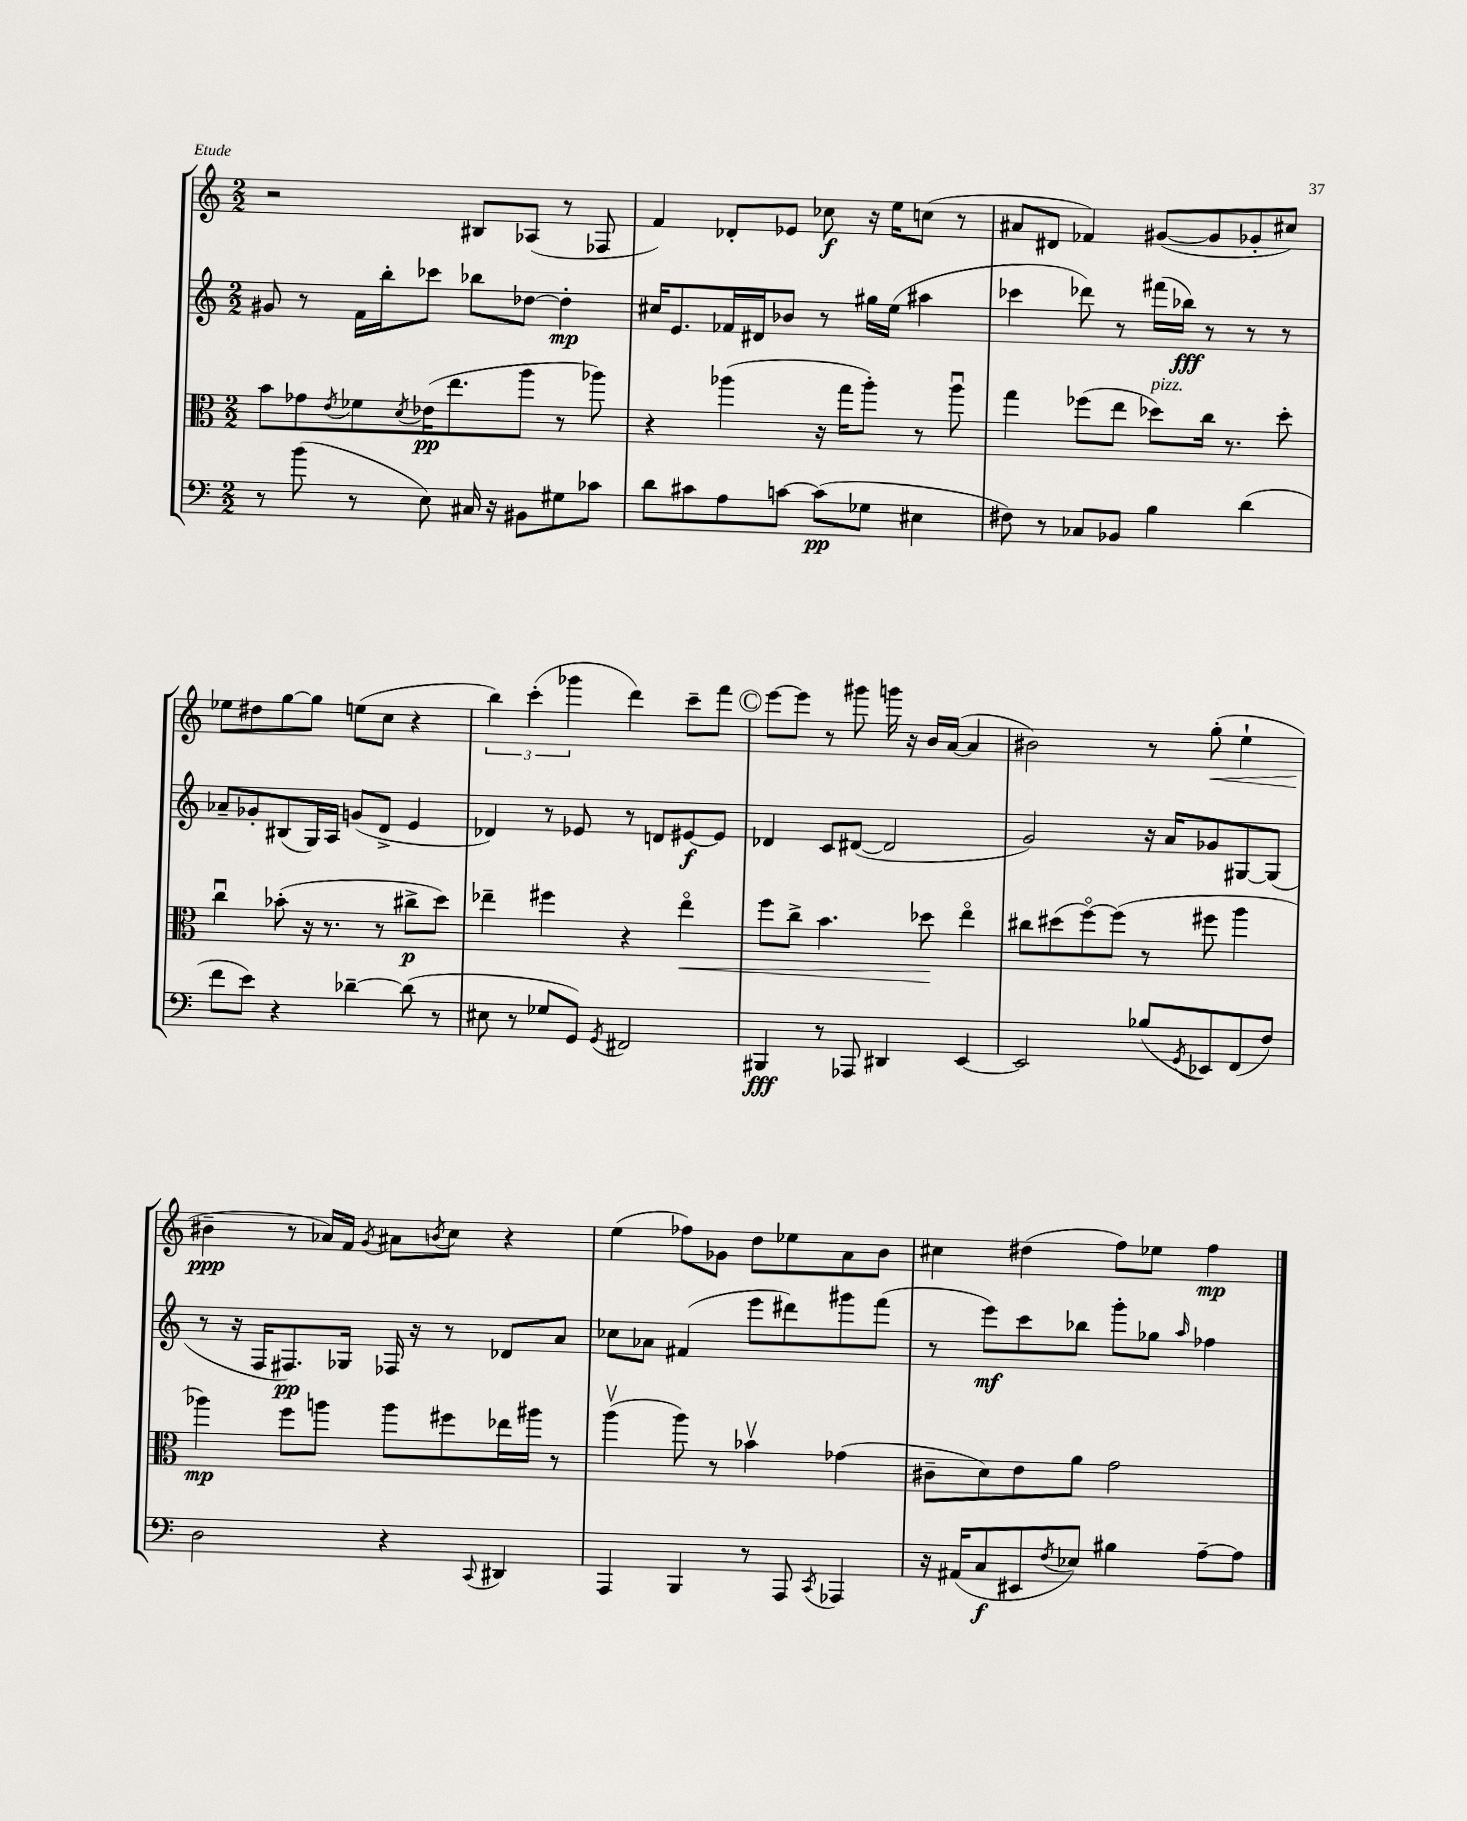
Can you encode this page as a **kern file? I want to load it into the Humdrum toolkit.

**kern	**kern	**kern	**kern
*staff4	*staff3	*staff2	*staff1
*clefF4	*clefC3	*clefG2	*clefG2
*k[]	*k[]	*k[]	*k[]
*M2/2	*M2/2	*M2/2	*M2/2
8r	8b\L	8g#/	2r
(8b\	8g-\	8r	.
.	8qe/	.	.
8r	8f-\	16f\LL	.
.	.	16bb'\J	.
.	8qd/	.	.
8E\)	(16e-\K	8ccc-\J	.
.	8.ee\	.	.
16C#/	.	8bb-\L	8B#/L
16r	.	.	.
8BB#\L	8aa\J	[8dd-\J	(8A-/J
8G#\	8r	4dd-'\]	8r
8c-\J	8aa-\)	.	8F-/
=	=	=	=
8d\L	4r	16cc#/LK	4f/)
.	.	8.e/	.
8c#\	.	.	.
8A\	(4aa-\	16f-/L	8d-'/L
.	.	16d#/J	.
[8c\J	.	8b-/J	8e-/J
(8c\]L	16r	8r	8cc-\
.	16gg\LK	.	.
8G-\J	8aa-'\J)	16gg#\LL	16r
.	.	(16ee\JJ	16ee\LK
4E#\	8r	4aa#\	(8cc\J
.	8aa-u\	.	8r
=	=	=	=
8F#\)	4gg\	4ccc-\	8a#/L
8r	.	.	8d#/J
8C-/L	(8ff-\L	8ddd-\)	4f-/)
8BB-/J	8ee\J	8r	.
4B\	8dd-\L)	(16fff#\LL	([8g#/L
.	.	16bb-\JJ)	.
.	16cc\Jk	8r	8g#/]
.	8.r	.	.
(4d\	.	8r	8g-'/
.	8dd-'\	8r	8cc#/J)
=	=	=	=
8f\L	4ccu\	8a-~/L	8ee-\L
8e\J)	.	8g-'/	8dd#\
4r	(8b-'\	(8B#/	[8gg\
.	16r	16G/L)	8gg\]J
.	8.r	16A/JJ	.
[4d-~\	.	(8g/L	(8ee\L
.	8r	8d^/J	8cc\J
(8d-\]	8cc#^\L	4e/	4r
8r	8dd\J)	.	.
=	=	=	=
8E#\	4ee-~\	4d-/)	6bb\)
8r	.	.	.
.	.	.	(6ccc'\
8G-/L	4ff#\	8r	.
.	.	.	6ggg-\
8GG/J)	.	8e-/	.
8qGG/	.	.	.
2FF#/	4r	8r	4ddd\)
.	.	8d/L	.
.	4ee-o\	[8e#/	8ccc~\L
.	.	8e#/]J	8fff\J
=	=	=	=
4BBB#/	8ff\L	4d-/	[8eee\L
.	8cc^\J	.	8eee\]J
8r	4.b\	8c/L	8r
8AAA-/	.	([8d#/J	8ggg#\
4DD#/	.	2d#/]	16ggg\
.	.	.	16r
.	8dd-\	.	16b/LL
.	.	.	([16a/JJ
[4EE/	4eeo\	.	4a/]
=	=	=	=
2EE/]	8cc#\L	2g/)	2b#\)
.	(8dd#\	.	.
.	[8ffo\)	.	.
.	(8ff\]J	.	.
(8B-/L	8r	16r	8r
.	.	16a/LK	.
8qGG/	.	.	.
8EE-/)	8ff#\	8g-/	(8gg'\
(8FF/	4aa\	[8G#/	4ee`\
8F/J)	.	(8G#/]J	.
=	=	=	=
2D\	4aa-\)	8r	4b#~\
.	.	16r	.
.	.	16F/LK	.
.	8ff\L	8.F#/)	8r
.	8aa\J	.	16a-/LL)
.	.	16G-/Jk	16f/JJ
.	.	.	8qg/
4r	8aa\L	16F-/	8a#\L
.	.	16r	.
.	.	.	8qb/
.	8ff#\	8r	8cc\J
8qqCC/	.	.	.
4DD#/	16ee-\L	8d-/L	4r
.	16aa#\JJ	.	.
.	8r	8a/J	.
=	=	=	=
4AAA/	(4aav\	8cc-\L	(4ee\
.	.	8a-\J	.
4BBB/	8aa\)	(4f#/	8ff-\L)
.	8r	.	8g-\J
8r	4b-v\	8eee\L	8dd\L
8AAA/	.	8ddd#\)	8ee-\
8qCC/	.	.	.
4AAA-/	(4g-\	8ggg#\	8a\
.	.	(8fff\J	8b\J
=	=	=	=
16r	8c#~\L	8r	4cc#\
(16AA#/LK	.	.	.
8C/	8d\)	8eee\L)	.
8EE#/	8e\	8ccc\	(4dd#\
8qF/	.	.	.
8E-/J)	8a\J	8bb-\J	.
4B#\	2g\	8ggg'\L	8ff\L)
.	.	8gg-\J	8ee-\J
.	.	16qqaa/	.
[8A~\L	.	4ff-\	4ff\
8A\]J	.	.	.
==	==	==	==
*-	*-	*-	*-
